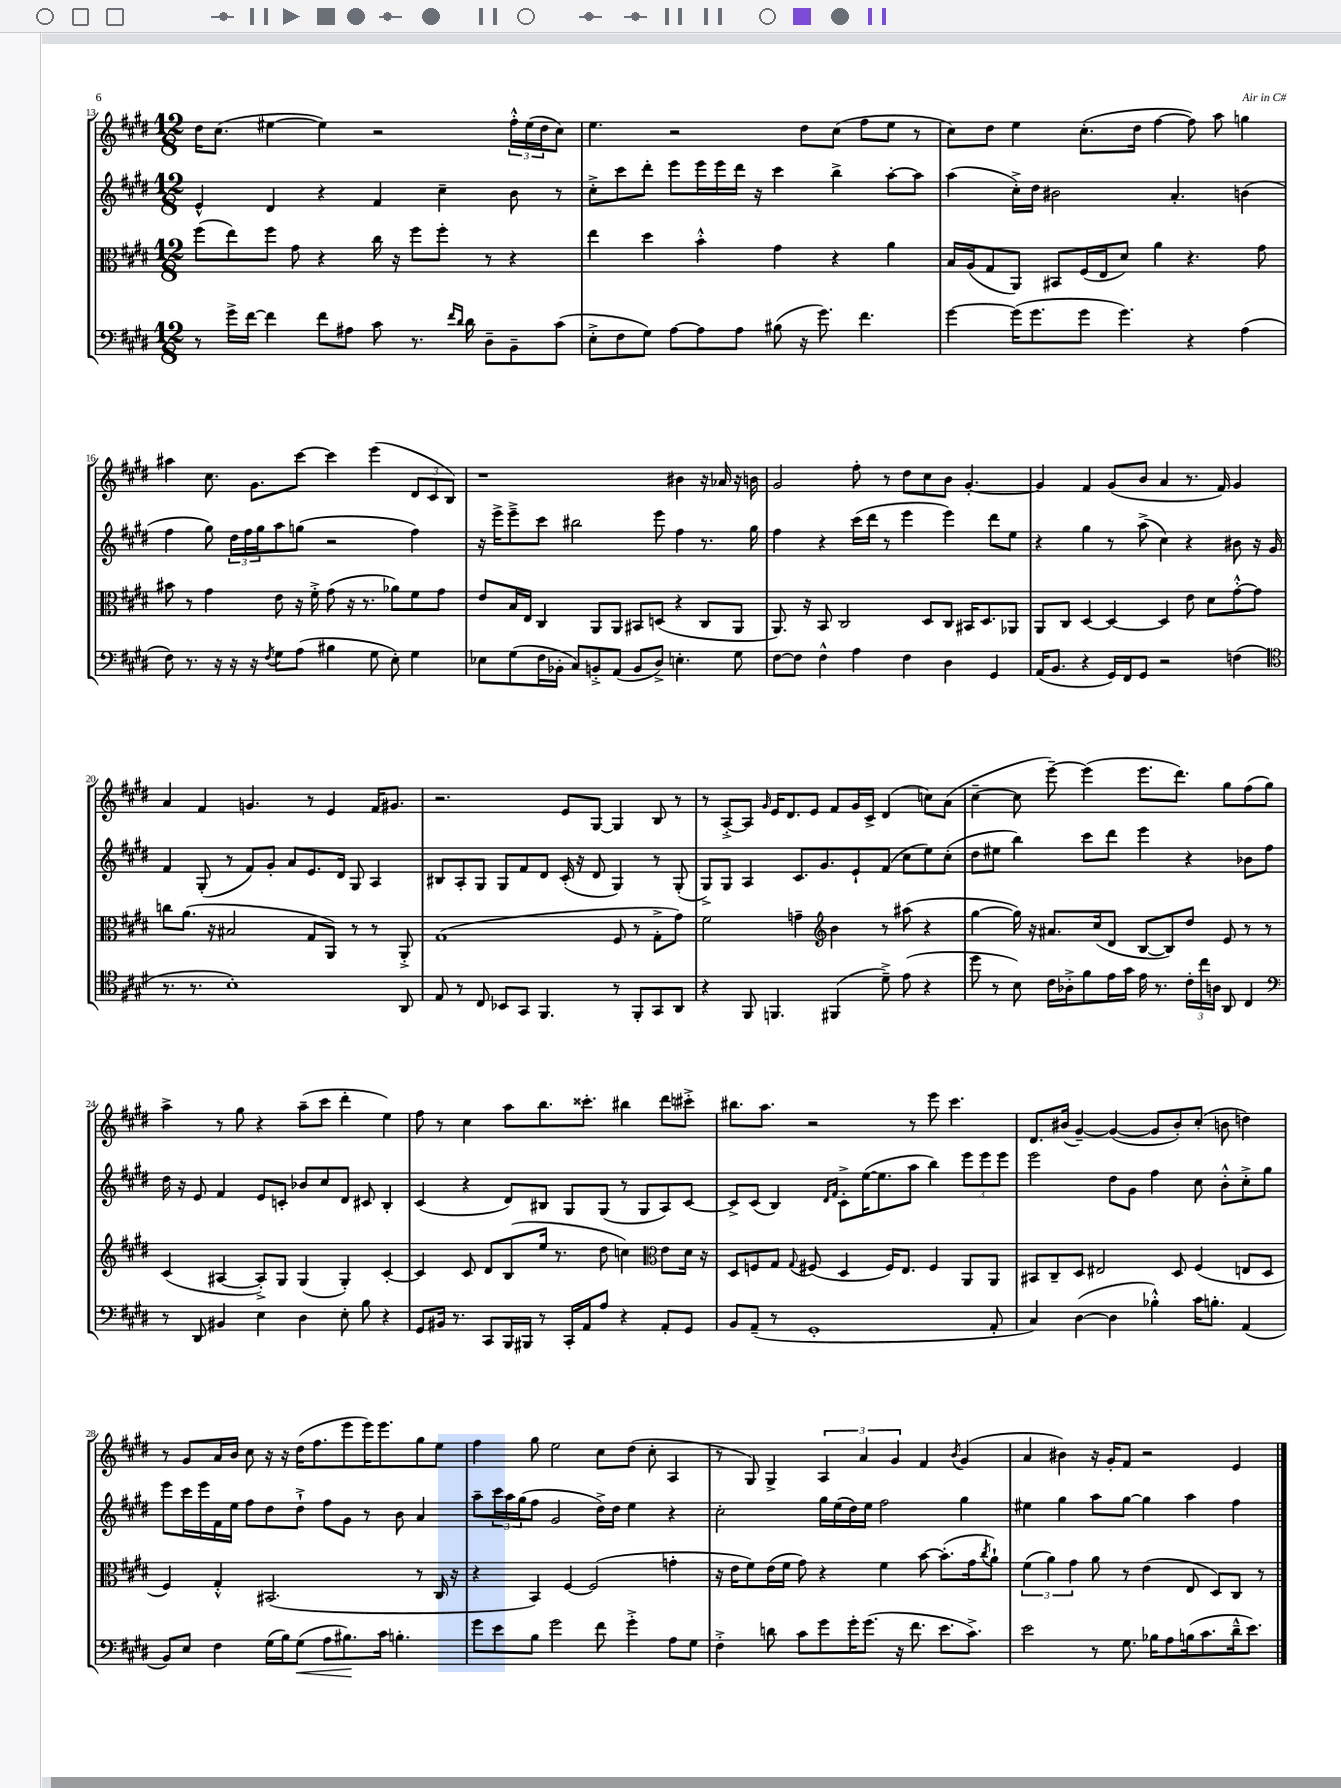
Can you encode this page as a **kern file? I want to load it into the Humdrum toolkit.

**kern	**kern	**kern	**kern
*staff4	*staff3	*staff2	*staff1
*clefF4	*clefC3	*clefG2	*clefG2
*k[f#c#g#d#]	*k[f#c#g#d#]	*k[f#c#g#d#]	*k[f#c#g#d#]
*M12/8	*M12/8	*M12/8	*M12/8
8r	(8ff#	4e^^	16dd#
.	.	.	(8.cc#
16g#^	8ee)	.	.
[16f#	.	.	.
4f#]	8ff#	4d#	[4ee#
.	8g#	.	.
8f#	4r	4r	4ee#])
8A#	.	.	.
8c#	16cc#	4f#	2r
.	16r	.	.
8.r	8ff#	.	.
.	8ff#'	4cc#~	.
16qqf#	.	.	.
16qqd#	.	.	.
16d#	.	.	.
8D#~	8r	.	.
8BB~	4r	8b	24ff#'^^
.	.	.	(24ee#
.	.	.	24dd#
(8c#	.	8r	8cc#)
=	=	=	=
8E'^	4ee	8cc#'^	4.ee
8F#	.	8ccc#	.
8G#)	4dd#	8ddd#'	.
[8A	.	8eee	2r
8A]	4b'^^	16eee	.
.	.	16eee	.
8A	.	16ddd#	.
.	.	16r	.
(8B#	4g#	4ccc#	.
16r	.	.	8dd#
8.g#)	.	.	.
.	4r	4bb^	(8cc#
4.f#	.	.	8ff#
.	4a	[8aa'	8ee
.	.	8aa]	8r
=	=	=	=
[4g#	16B	(4aa	8cc#)
.	(16A	.	.
.	8G#	.	8dd#
(16g#]	8AA)	16cc#'^)	4ee
8.g#	.	16dd#	.
.	8BB#	2b#	.
8g#	(16F#	.	(8.cc#'
.	16E	.	.
4.g#)	8d#)	.	.
.	.	.	16dd#
.	4a	.	[4ff#
.	.	4.a'	.
4r	4.r	.	8ff#])
.	.	.	8aa
(4A	.	(4b	4gg
.	8g#	.	.
=	=	=	=
8F#)	8b#	4ff#	4aa#
8.r	8r	.	.
.	4g#	8gg#)	8.cc#
16r	.	.	.
16r	.	24dd#	.
.	.	24ff#	.
16r	.	.	8.g#
.	.	24gg#	.
8qF#	.	.	.
8G#	8e	8aa	.
(8A	16r	(8gg	[8ccc#
.	16f#'^	.	.
4B#	(8g#	2r	4ccc#]
.	16r	.	.
.	8.r	.	.
8G#	.	.	(4eee
8E')	8a-)	.	.
4G#	8f#	4ff#)	12d#
.	.	.	12c#
.	8g#	.	.
.	.	.	12B)
=	=	=	=
8E-	8e	16r	1r
.	.	16eee^	.
(8G#	16B	8eee~^	.
.	16E	.	.
16F#	4C#	8ccc#	.
16BB-'	.	.	.
8C#)	.	2bb#	.
8BB'^	8AA	.	.
(8AA	8AA	.	.
8BB	8BB#	.	.
8D#^)	(8D	8eee	.
4.E'	4r	4ff#	4b#
.	8C#	8.r	16r
.	.	.	16a-
8G#	8AA	.	16r
.	.	16gg#	16b
=	=	=	=
[8F#	8.AA)	4ff#	2g#
8F#]	.	.	.
.	16r	.	.
4F#^^	8BB	4r	.
.	2C#	.	.
4A	.	(16ccc#	8ff#'
.	.	16ddd#	.
.	.	8r	8r
4F#	.	4eee	8dd#
.	8D#	.	8cc#
4D#	8C#	4eee)	8b
.	16BB#	.	[4.g#'
.	8.D#	.	.
4GG#	.	8ddd#	.
.	8AA-	8ee	.
=	=	=	=
(16AA	8AA	4r	4g#]
8.BB	.	.	.
.	8C#	.	.
4r	[4D#	4gg#	4f#
16GG#)	4D#_	8r	(8g#
16FF#	.	.	.
8GG#	.	(8aa^	8b
2r	4D#]	4cc#)	4a
.	8e	4r	8.r
.	8d#	.	.
.	.	.	16f#)
(4F	[8g#'^^	8b#	4g#
.	8g#]	16r	.
.	.	16g#	.
=	=	=	=
*clefC4	*	*	*
8.r	8cc	4f#	4a
.	(8.a	.	.
8.r	.	.	.
.	.	(8G#'	4f#
.	16r	.	.
1B')	2B#	8r	.
.	.	8f#)	4.g
.	.	8g#'	.
.	.	8a	.
.	8G#	8.e	8r
.	8AA)	.	4e
.	.	16d#	.
.	8r	8G#	.
.	8r	4A	16f#
.	.	.	8.g#
8AA	8AA'^	.	.
=	=	=	=
8E	(1G#	8B#	2.r
8r	.	8A'	.
8C#	.	8G#	.
8BB-	.	8G#	.
8GG#	.	8f#	.
4.FF#	.	8d#	.
.	.	(16c#'	8e
.	.	16r	.
.	.	8d#	[8G#
8r	8F#	4G#)	4G#]
8FF#'	8r	.	.
8GG#	8G#'^	8r	8B
8AA	8g#)	(8G#'	8r
=	=	=	=
4r	2f#	8G#^)	8r
.	.	8G#	[8A'^
8FF#	.	4A	8A]
.	.	.	16qqg#
4.FF	.	.	16e
.	.	.	8.d#
.	4g~	8.c#	.
.	.	.	8e
.	.	8.g#	.
*	*clefG2	*	*
(4FF#	4b	.	8f#
.	.	8e`	16g#
.	.	.	16c#^
8d#~^)	8r	(8f#	(4d#
(8e	(8aa#	8cc#	.
4r	4r	8ee)	8cc)
.	.	(8cc#'	(8a
=	=	=	=
8dd#	[4gg#	8dd#	[4cc#~
8r	.	8ee#	.
8B)	16gg#])	4bb)	8cc#]
.	16r	.	.
16c#	8.a#	.	[8eee~)
16A-'^	.	.	.
8f#	.	8ccc#	(4eee]
.	(16cc#	.	.
16e	8d#	8ddd#	.
16g#	.	.	.
16e	[8B	4eee	8.eee
8.r	.	.	.
.	8B])	.	.
.	.	.	8.ddd#)
24c#'	8dd#	4r	.
24cc#	.	.	.
24A	.	.	.
8AA	8e	.	8gg#
4C#	8r	8b-	(8ff#
.	8r	8ff#	8gg#)
=	=	=	=
*clefF4	*	*	*
8r	(4c#	16dd#	4aa^
.	.	16r	.
8DD#	.	8e	.
4BB#	[4A#	4f#	8r
.	.	.	8gg#
4E	8A#'^])	8e	4r
.	8G#	8c'	.
4D#	(4G#	8b-	(8aa~
.	.	8cc#	8ccc#
8E'	4G#')	8d#	4ddd#'
8B	.	8c#	.
4r	[4c#'	4B'	4ee)
=	=	=	=
8GG#	4c#]	(4c#	8ff#
16BB#	.	.	8r
8.r	.	.	.
.	8c#	4r	4cc#
8CC#	8d#	.	.
16BBB	(8B	8d#)	8aa
16BBB#	.	.	.
8r	16ee	8B#	8.bb
.	8.r	.	.
16CC#'	.	8G#	.
16AA	.	.	8.ccc##'
8A	8dd#	(8G#	.
4r	4cc)	8r	4bb#
.	.	8G#	.
*	*clefC3	*	*
8AA'	8e	8A)	8ddd#
8GG#	16d#	[8c#	8ccc#'^
.	16r	.	.
=	=	=	=
8BB	8D#	8c#^]	8.bb#
(8AA~	8F	(8c#	.
.	.	.	8.aa
8r	8G#	4B)	.
.	8qqG#	.	.
1GG#'	(8F#	.	2r
.	.	16qqd#	.
.	.	16qqf#	.
.	4D#	8c#'^	.
.	.	([16ee	.
.	.	8.ee]	.
.	16F#)	.	.
.	8.E	.	.
.	.	8aa	8r
.	4F#	4bb)	8eee
.	.	.	4.ccc#
.	8AA	12eee	.
.	.	12eee	.
8AA'	8AA	.	.
.	.	12eee	.
=	=	=	=
4C#)	8BB#	2eee	8.d#
.	8C#~	.	.
.	.	.	(16b#
([4D#	8D#	.	[4g#~)
.	2E#	.	.
4D#]	.	8dd#	(4g#_
.	.	8g#	.
4B-'^^)	.	4ff#	8g#]
.	8D#	.	8b#')
16c#	(4F#	8cc#	(8cc#'
8.B'	.	.	.
.	.	8b'^^	8b
(4AA	8E	8cc#'^	4dd)
.	8D#	8gg#	.
=	=	=	=
8BB)	4F#)	8eee	8r
8E	.	16ccc#	8g#
.	.	16eee	.
4F#	4G#'^^	16f#	16a
.	.	16ee	16b
.	.	8ff#	8cc#
(16G#	(2.BB#	8dd#	16r
16B)	.	.	16r
(8G#	.	8dd#`^	(16dd#
.	.	.	8.ff#
8A	.	8ff#	.
8.B#)	.	8g#	8eee
.	.	8r	16eee)
16c#	.	.	8.eee
4.B'	.	8b	.
.	8r	4a	8gg#
.	16C#	.	8ee
.	16r	.	.
=	=	=	=
8g#	4r	8aa~	4ff#
8e	.	24ccc#	.
.	.	24aa	.
.	.	(24gg#	.
8B	4BB)	8ff#	8gg#
2g#	.	2g#	2ee
.	[4F#	.	.
.	(2F#]	.	.
8f#	.	16dd#^)	8cc#
.	.	16dd#	.
4g#'^	.	4ee	(8dd#
.	.	.	8cc#'
8A	4g'	4r	4A
8G#	.	.	.
=	=	=	=
4F#'^	16r	2cc#'	8r
.	16e	.	.
.	8f#)	.	8G#)
8d	(16e	.	4G#^
.	16f#	.	.
8c#	8g#)	.	.
8g#	4r	16gg#	6A
.	.	(16ee	.
16g#'	.	16dd#)	.
.	.	.	6a
(8.g#	.	16ee	.
.	4f#	2ff#	.
.	.	.	6g#
16r	.	.	.
8.f#	.	.	.
.	[8b	.	4f#
8.e	(8.b']	.	.
.	.	.	8qb
.	.	4gg#	(4g#
8.c#^)	16g#	.	.
.	8qcc#	.	.
.	8a`)	.	.
=	=	=	=
2e	(6f#	4ee#	4a
.	6a)	.	.
.	.	4gg#	4b#)
.	6g#	.	.
8r	8a	8aa	16r
.	.	.	16g#'
8.G#	8r	[8gg#	8f#
.	(4e	4gg#]	2r
16B-	.	.	.
8A	.	.	.
(16B	8E	4aa	.
8.c#	.	.	.
.	8D#)	.	.
16d#~^^	8C#	4ff#	4e
8.e)	.	.	.
.	8r	.	.
==	==	==	==
*-	*-	*-	*-
